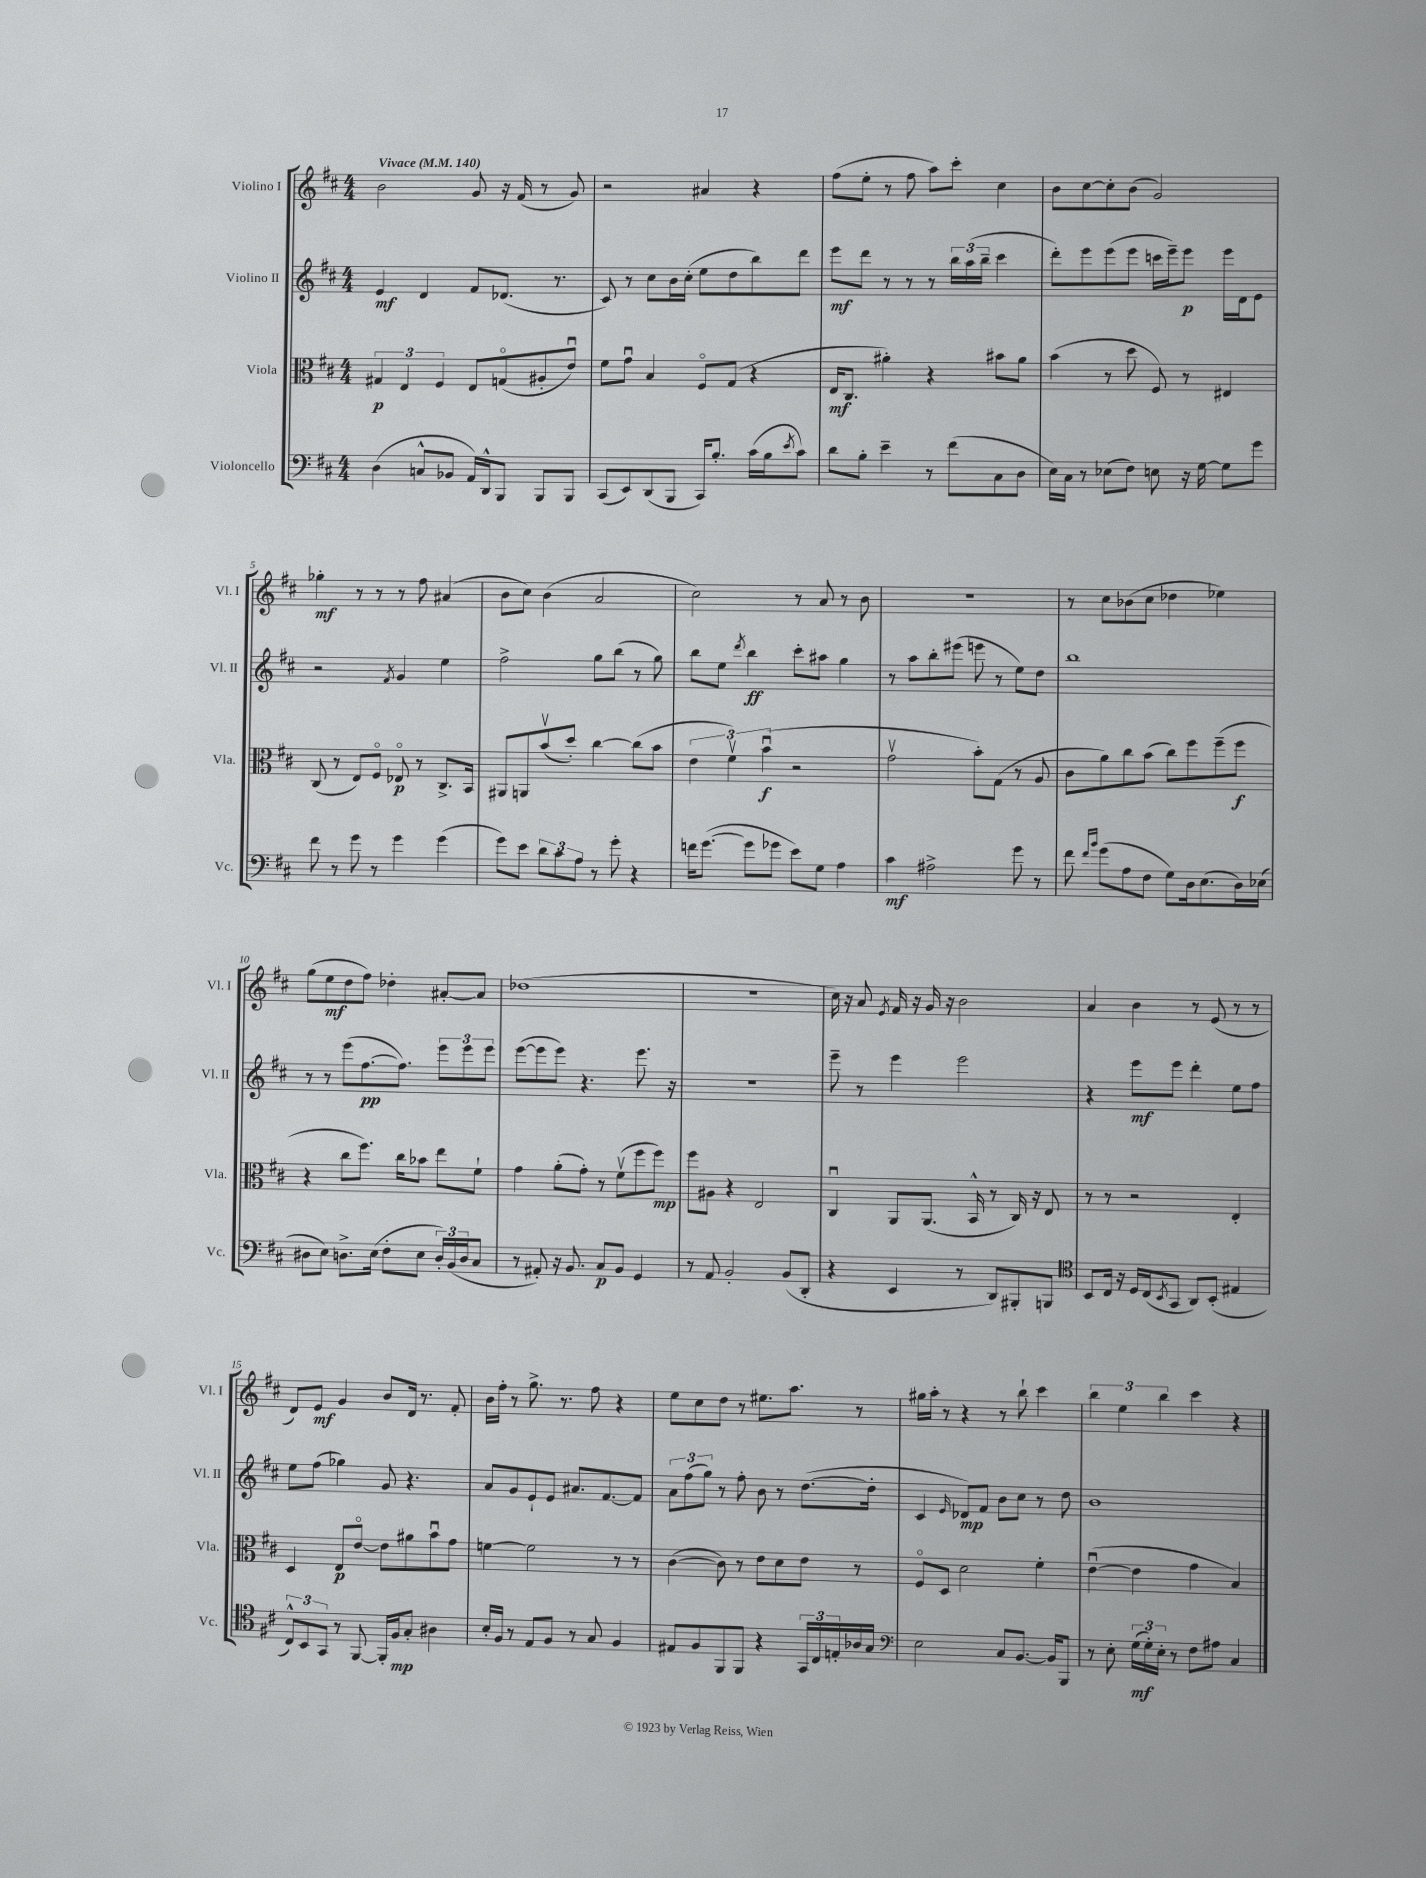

**kern	**dynam	**kern	**dynam	**kern	**dynam	**kern	**dynam
*part4	*part4	*part3	*part3	*part2	*part2	*part1	*part1
*staff4	*staff4	*staff3	*staff3	*staff2	*staff2	*staff1	*staff1
*I"Violoncello	*	*I"Viola	*	*I"Violino II	*	*I"Violino I	*
*I'Vc.	*	*I'Vla.	*	*I'Vl. II	*	*I'Vl. I	*
*clefF4	*	*clefC3	*	*clefG2	*	*clefG2	*
*k[f#c#]	*	*k[f#c#]	*	*k[f#c#]	*	*k[f#c#]	*
*M4/4	*	*M4/4	*	*M4/4	*	*M4/4	*
*MM140	*	*MM140	*	*MM140	*	*MM140	*
=1	=1	=1	=1	=1	=1	=1	=1
!	!	!	!	!	!	!LO:TX:a:B:t=Vivace	!
(4D\	.	6G#X/	p	4e/	mf	2b\	.
.	.	6E/	.	.	.	.	.
8Cn^^/L	.	.	.	4d/	.	.	.
.	.	6F#/	.	.	.	.	.
8BB-X/J	.	.	.	.	.	.	.
16AA/LL)	.	8E/L	.	8f#/L	.	8g/	.
16DD^^/J	.	.	.	.	.	.	.
8BBB/J	.	(8Gn/	.	(8.d-X/J	.	16r	.
.	.	.	.	.	.	(16f#/	.
8BBB/L	.	8A#X'/	.	.	.	8r	.
.	.	.	.	8.r	.	.	.
8BBB/J	.	8eu/J)	.	.	.	8g/)	.
=2	=2	=2	=2	=2	=2	=2	=2
(8CC#/L	.	8f#\L	.	8c#/)	.	2r	.
8EE/)	.	8gu\J	.	8r	.	.	.
(8DD/	.	4B/	.	8cc#\L	.	.	.
8BBB/J	.	.	.	16b\L	.	.	.
.	.	.	.	(16cc#'\JJ	.	.	.
16CC#/KL)	.	8F#/L	.	8ee\L	.	4a#X/	.
8.B'/J	.	.	.	.	.	.	.
.	.	(8G/J	.	8dd\	.	.	.
(16c#\LL	.	4r	.	8bb\)	.	4r	.
16B\J	.	.	.	.	.	.	.
8qe/	.	.	.	.	.	.	.
8c#\J)	.	.	.	8ddd\J	.	.	.
=3	=3	=3	=3	=3	=3	=3	=3
8d\L	.	16E/KL	mf	8eee\L	mf	(8ff#\L	.
.	.	8.C#/J	.	.	.	.	.
8B'\J	.	.	.	8ddd\J	.	8ee'\J	.
4e~\	.	4a#X'\)	.	8r	.	8r	.
.	.	.	.	8r	.	8ff#\	.
8r	.	4r	.	8r	.	8aa\L)	.
(8f#\L	.	.	.	24bb\LL	.	8ccc#'\J	.
.	.	.	.	(24aa\	.	.	.
.	.	.	.	24bb~\JJ	.	.	.
8C#\	.	8b#X\L	.	4ccc#\	.	4cc#\	.
8D\J	.	8a#\J	.	.	.	.	.
=4	=4	=4	=4	=4	=4	=4	=4
16E\LL)	.	(4b\	.	8ddd'\L)	.	8b\L	.
16C#\JJ	.	.	.	.	.	.	.
8r	.	.	.	8eee\	.	[8cc#\	.
(8E-X\L	.	8r	.	(8eee\	.	8cc#'\]	.
8F#\J)	.	8dd\	.	8eee\J	.	(8b\J	.
8En\	.	8F#/)	.	16cccn\LL	.	2g/)	.
.	.	.	.	16eee~\J)	.	.	.
16r	.	8r	.	8eee\J	p	.	.
[16G\	.	.	.	.	.	.	.
8G\L]	.	4E#X/	.	16eee\LL	.	.	.
.	.	.	.	16d\J	.	.	.
8g\J	.	.	.	8e\J	.	.	.
!!LO:LB:g=z
=5	=5	=5	=5	=5	=5	=5	=5
8f#\	.	(8C#/	.	2r	.	4gg-X'\	mf
8r	.	8r	.	.	.	.	.
8g\	.	8E/L)	.	.	.	8r	.
8r	.	8F#/J	.	.	.	8r	.
.	.	.	.	8qf#/	.	.	.
4g\	.	8E-X/	p	4g/	.	8r	.
.	.	8r	.	.	.	8ff#\	.
(4g\	.	8.C#^/L	.	4ee\	.	(4a#X/	.
.	.	16BB/Jk	.	.	.	.	.
=6	=6	=6	=6	=6	=6	=6	=6
8g\L)	.	8AA#X/L	.	2ff#^\	.	8b\L	.
8e\J	.	8AAn/	.	.	.	8cc#\J)	.
12d\L	.	(8bv/	.	.	.	(4b\	.
12c#\	.	.	.	.	.	.	.
.	.	8dd'/J)	.	.	.	.	.
12A\J	.	.	.	.	.	.	.
8r	.	[4cc#\	.	8gg\L	.	2a/	.
8g'\	.	.	.	(8bb\J	.	.	.
4r	.	(8cc#\L]	.	8r	.	.	.
.	.	8b\J	.	8gg\)	.	.	.
=7	=7	=7	=7	=7	=7	=7	=7
16fn\KL	.	6e\	.	8bb\L	.	2cc#\)	.
([8.g\J	.	.	.	.	.	.	.
.	.	.	.	8ee\J	.	.	.
.	.	6f#v\)	.	.	.	.	.
.	.	.	.	8qddd/	.	.	.
8g\L]	.	.	.	4bb\	ff	.	.
.	.	(6bu\	f	.	.	.	.
8g-X\J	.	.	.	.	.	.	.
8e\L)	.	2r	.	8ccc#'\L	.	8r	.
8G\J	.	.	.	8aa#X\J	.	8a/	.
4A\	.	.	.	4gg\	.	8r	.
.	.	.	.	.	.	8b\	.
=8	=8	=8	=8	=8	=8	=8	=8
4c#\	mf	2gv\	.	8r	.	1r	.
.	.	.	.	8aa\L	.	.	.
2A#X^\	.	.	.	8bb'\	.	.	.
.	.	.	.	(8eee#X\J	.	.	.
.	.	8b'\L)	.	8eeen\	.	.	.
.	.	(8G\J	.	8r	.	.	.
8g\	.	8r	.	8ee\L)	.	.	.
8r	.	8A/	.	8dd\J	.	.	.
=9	=9	=9	=9	=9	=9	=9	=9
8f#\	.	8c#\L	.	1bb	.	8r	.
16qqf#/LL	.	.	.	.	.	.	.
16qqb/JJ	.	.	.	.	.	.	.
(8g\L	.	8a\)	.	.	.	8cc#\L	.
8A\	.	8cc#\	.	.	.	(8b-X\	.
8F#\J	.	(8b\J	.	.	.	8cc#\J	.
8G\L)	.	8cc#\L)	.	.	.	4dd-X\	.
16D\k	.	8ff#\	.	.	.	.	.
(8.E\	.	.	.	.	.	.	.
.	.	(8ff#~\	.	.	.	4ee-X\)	.
16D\L)	.	8ff#\J	f	.	.	.	.
(16E-X\JJ	.	.	.	.	.	.	.
!!LO:LB:g=z
=10	=10	=10	=10	=10	=10	=10	=10
8D#X\L	.	4r	.	8r	.	(8gg\L	.
8E\J)	.	.	.	8r	.	8ee\	mf
8.Dn^\L	.	8cc#\L	.	(8eee\L	.	8dd\	.
.	.	8.ff#\J)	.	[8.ff#\	pp	8ff#\J)	.
(16E\Jk	.	.	.	.	.	.	.
8F#'\L	.	.	.	.	.	4dd-X'\	.
.	.	16cc#\KL	.	8.ff#\J])	.	.	.
8E\J	.	8b-X\J	.	.	.	.	.
24D'/LL)	.	8ee\L	.	12eee\L	.	[8a#X'/L	.
(24BB/	.	.	.	.	.	.	.
24D/J	.	.	.	12eee\	.	.	.
8C#/J	.	8f#`\J	.	.	.	8a#/J]	.
.	.	.	.	12eee\J	.	.	.
=11	=11	=11	=11	=11	=11	=11	=11
8r	.	4g\	.	([8eee\L	.	(1dd-X	.
8AA#X'/)	.	.	.	8eee\]	.	.	.
16r	.	(8a'\L	.	8eee\J)	.	.	.
8.BB/	.	.	.	.	.	.	.
.	.	8g'\J)	.	4.r	.	.	.
8C#/L	p	8r	.	.	.	.	.
8BB/J	.	(8f#v\L	.	.	.	.	.
4GG/	.	8ff#\	.	8.eee\	.	.	.
.	.	8ff#\J)	mp	.	.	.	.
.	.	.	.	16r	.	.	.
=12	=12	=12	=12	=12	=12	=12	=12
8r	.	8ff#\L	.	1r	.	1r	.
8AA/	.	8A#X\J	.	.	.	.	.
2BB'/	.	4r	.	.	.	.	.
.	.	2E/	.	.	.	.	.
(8BB/L	.	.	.	.	.	.	.
8DD'/J	.	.	.	.	.	.	.
=13	=13	=13	=13	=13	=13	=13	=13
4r	.	4C#u/	.	8eee~\	.	16cc#\)	.
.	.	.	.	.	.	16r	.
.	.	.	.	8r	.	8a/	.
.	.	.	.	.	.	8qe/	.
4EE/	.	8AA/L	.	4eee\	.	16f#/	.
.	.	.	.	.	.	16r	.
.	.	(8.AA/J	.	.	.	16g/	.
.	.	.	.	.	.	16r	.
8r	.	.	.	2eee\	.	2b\	.
.	.	16BB^^/	.	.	.	.	.
8DD/L)	.	8r	.	.	.	.	.
8BBB#X'/	.	16C#/)	.	.	.	.	.
.	.	16r	.	.	.	.	.
8BBBn/J	.	8E/	.	.	.	.	.
=14	=14	=14	=14	=14	=14	=14	=14
*clefC4	*	*	*	*	*	*	*
8BB/L	.	8r	.	4r	.	4a/	.
16C#/Jk	.	8r	.	.	.	.	.
16r	.	.	.	.	.	.	.
16D/LL	.	2r	.	8eee\L	mf	4b\	.
(16C#/J	.	.	.	.	.	.	.
8qBB/	.	.	.	.	.	.	.
8GG/J	.	.	.	8eee\J	.	.	.
8AA/L)	.	.	.	4ddd'\	.	8r	.
(8BB'/J	.	.	.	.	.	(8e/	.
4E#X/	.	4E'/	.	8ee\L	.	8r	.
.	.	.	.	8ff#\J	.	8r	.
!!LO:LB:g=z
=15	=15	=15	=15	=15	=15	=15	=15
12C#^^/L)	.	4D/	.	8ee\L	.	8d/L)	.
12BB/	.	.	.	.	.	.	.
.	.	.	.	(8ff#\J	.	8e/J	mf
12GG/J	.	.	.	.	.	.	.
8r	.	8E/L	p	4gg-X\)	.	4g/	.
[8FF#/	.	[8e/J	.	.	.	.	.
16FF#'/LL]	.	8e\L]	.	8g/	.	8b/L	.
16F#/J	mp	.	.	.	.	.	.
8G'/J	.	8a#X\	.	4.r	.	16d/Jk	.
.	.	.	.	.	.	8.r	.
4A#X\	.	8bu\	.	.	.	.	.
.	.	8g\J	.	.	.	8f#'/	.
=16	=16	=16	=16	=16	=16	=16	=16
16B'/LL	.	[4fn\	.	8a/L	.	16b\LL	.
16F#/JJ	.	.	.	.	.	16ff#'\JJ	.
8r	.	.	.	8g/	.	8r	.
8E/L	.	2f\]	.	8e`/	.	8.gg^\	.
8F#/J	.	.	.	8e/J	.	.	.
.	.	.	.	.	.	8.r	.
8r	.	.	.	8.a#X/L	.	.	.
8G/	.	.	.	.	.	8ff#\	.
.	.	.	.	[8.f#/	.	.	.
4F#/	.	8r	.	.	.	4r	.
.	.	8r	.	8f#/J]	.	.	.
=17	=17	=17	=17	=17	=17	=17	=17
8E#X/L	.	([4c#\	.	12a\L	.	8ee\L	.
.	.	.	.	(12ff#\	.	.	.
8F#/	.	.	.	.	.	8cc#\	.
.	.	.	.	12gg\J)	.	.	.
8FF#/	.	8c#\])	.	8r	.	8dd\J	.
8FF#/J	.	8r	.	8ff#'\	.	8r	.
4r	.	8e\L	.	8b\	.	8.ee#X\L	.
.	.	8d\	.	8r	.	.	.
.	.	.	.	.	.	8.aa\J	.
24GG/LL	.	8e\J	.	([8.dd\L	.	.	.
24C#/	.	.	.	.	.	.	.
24En'/	.	.	.	.	.	.	.
16A-X/	.	8r	.	.	.	8r	.
16G/JJ	.	.	.	16dd'\Jk]	.	.	.
=18	=18	=18	=18	=18	=18	=18	=18
*clefF4	*	*	*	*	*	*	*
2E\	.	8F#/L	.	4c#/	.	16gg#X\LL	.
.	.	.	.	.	.	16aa'\JJ	.
.	.	8D/J	.	.	.	8r	.
.	.	.	.	16qqe/	.	.	.
.	.	2d\	.	8d-X/L)	mp	4r	.
.	.	.	.	8f#/J	.	.	.
8C#/L	.	.	.	8b\L	.	8r	.
[8.BB/J	.	.	.	8cc#\J	.	8bb`\	.
.	.	4f#'\	.	8r	.	4ccc#\	.
16BB/KL]	.	.	.	.	.	.	.
8BBB/J	.	.	.	8dd\	.	.	.
=19	=19	=19	=19	=19	=19	=19	=19
8r	.	([4eu\	.	1b	.	6bb\	.
8E'\	.	.	.	.	.	.	.
.	.	.	.	.	.	6ee\	.
(24G\LL	mf	4e\]	.	.	.	.	.
24G'\)	.	.	.	.	.	.	.
24E'\JJ	.	.	.	.	.	6bb\	.
8r	.	.	.	.	.	.	.
8F#\L	.	4g\	.	.	.	4ccc#\	.
8A#X\J	.	.	.	.	.	.	.
4C#/	.	4B/)	.	.	.	4r	.
==	==	==	==	==	==	==	==
*-	*-	*-	*-	*-	*-	*-	*-
